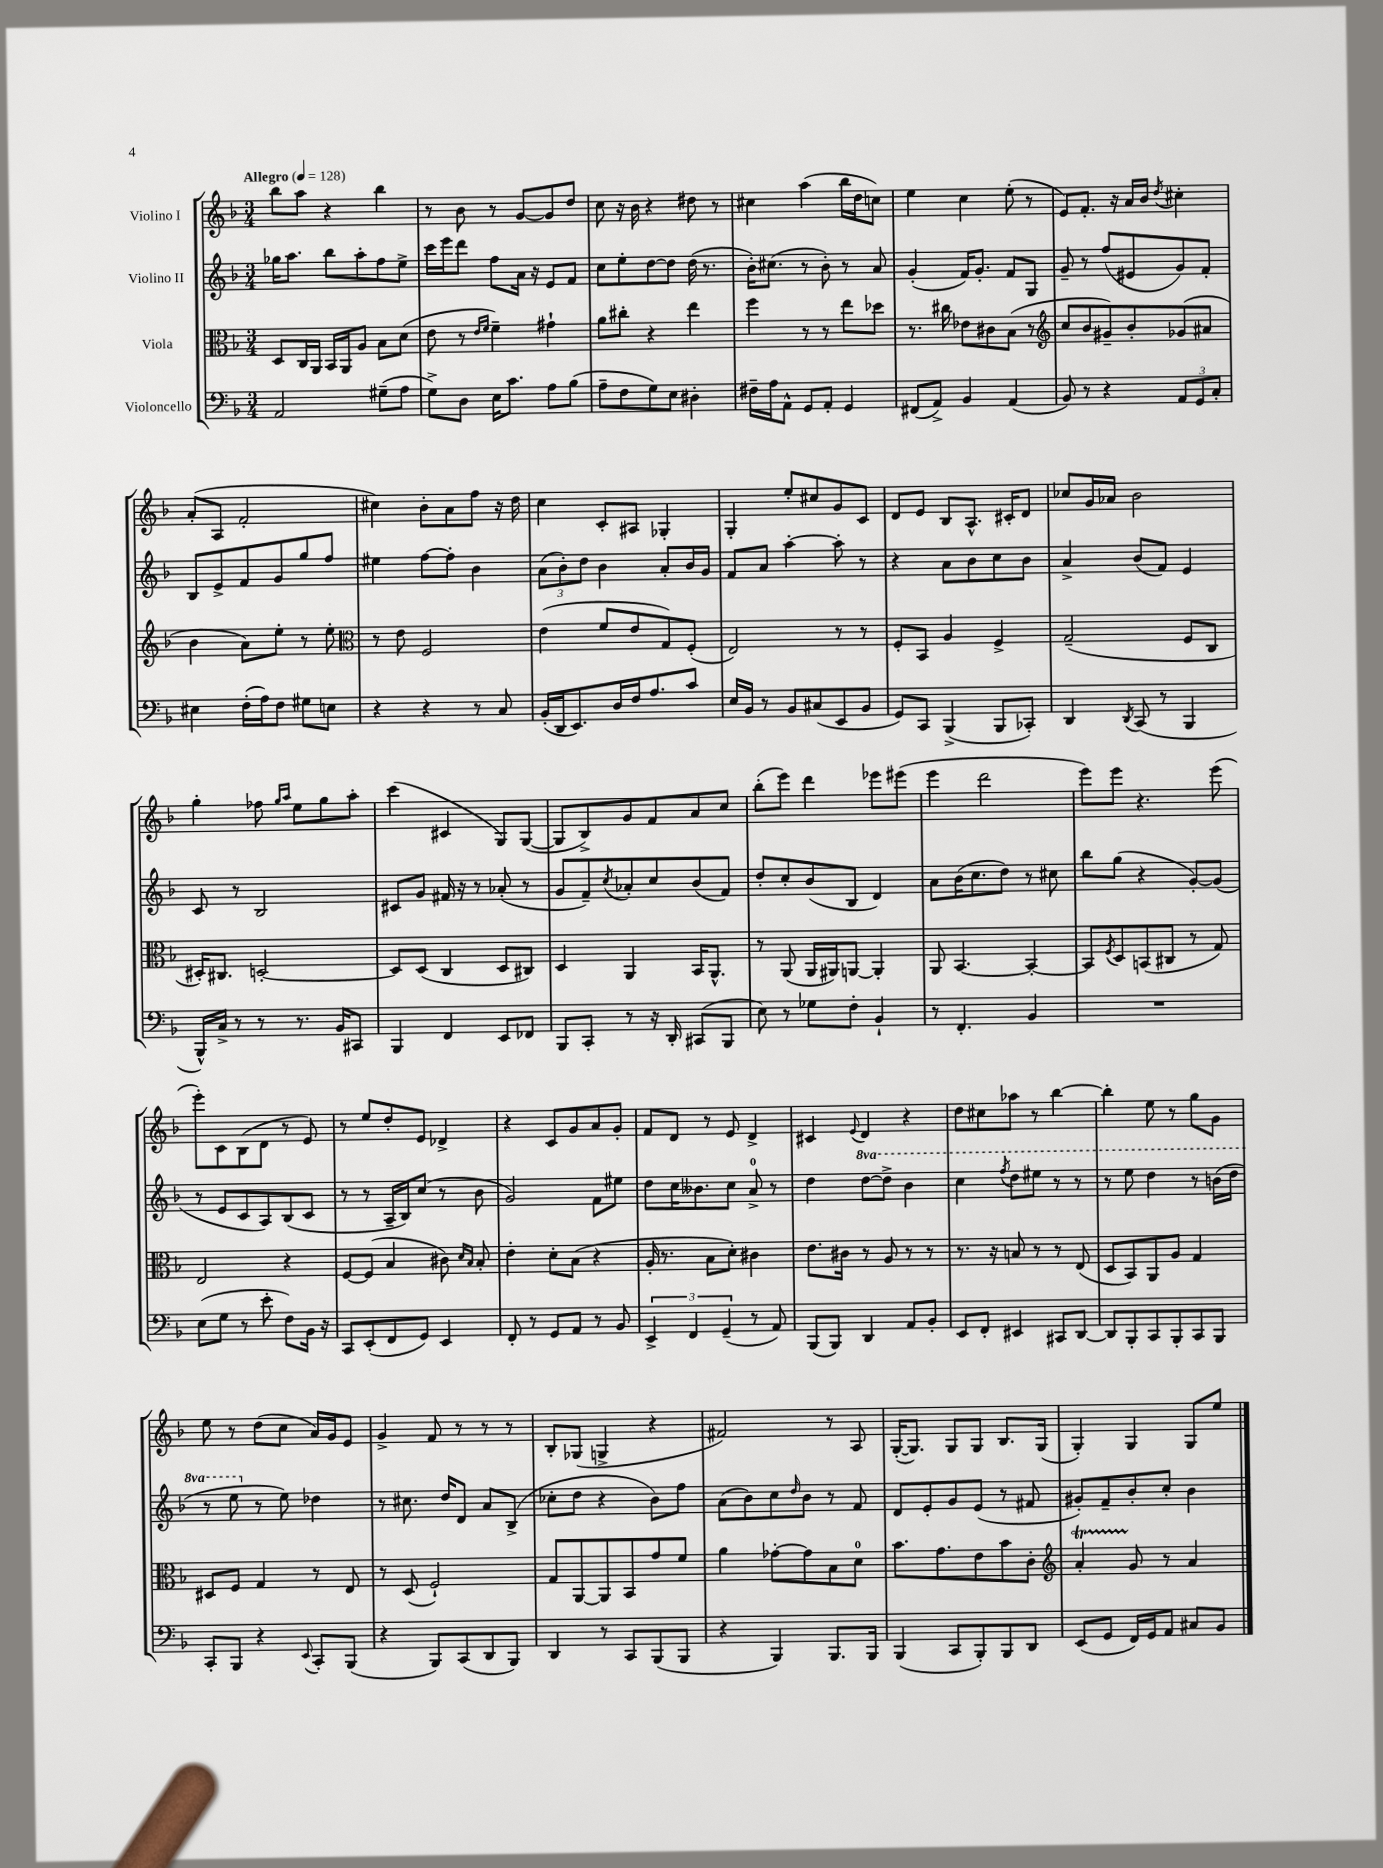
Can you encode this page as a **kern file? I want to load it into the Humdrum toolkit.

**kern	**kern	**kern	**kern
*staff4	*staff3	*staff2	*staff1
*clefF4	*clefC3	*clefG2	*clefG2
*k[b-]	*k[b-]	*k[b-]	*k[b-]
*M3/4	*M3/4	*M3/4	*M3/4
*MM128	*MM128	*MM128	*MM128
2AA	8D	16gg-	8bb-
.	.	8.aa	.
.	16C	.	8aa
.	16AA	.	.
.	16BB-	8bb-	4r
.	16AA	.	.
.	8A	8aa'	.
(8G#~	8B-	8ff	4bb-
8A	(8d	8ee^	.
=	=	=	=
8G^)	8e	16ccc	8r
.	.	16eee	.
8D	8r	8ddd	8b-
.	16qqe	.	.
.	16qqf	.	.
16E	4f~)	8ff	8r
8.c	.	.	.
.	.	16a	[8g
.	.	16r	.
8A	4g#`	8e	8g]
(8B-	.	8f	8dd
=	=	=	=
8A~	8a	8cc	8cc
8F	8cc#'	8ee'	16r
.	.	.	16b-
8G)	4r	[8dd	4r
8E	.	8dd]	.
4D#'	4ee	(16dd	8dd#
.	.	8.r	.
.	.	.	8r
=	=	=	=
16F#~	4ff	16b-')	4cc#
16A	.	(8.cc#	.
8AA^^	.	.	.
8GG	8r	8r	(4aa
8AA'	8r	8b-')	.
4GG	8ee	8r	16bb-
.	.	.	16dd
.	8dd-	8a	8cc)
=	=	=	=
(8FF#	8.r	(4g'	4ee
8AA^)	.	.	.
.	16cc#	.	.
4BB-	8e-	16f)	4cc
.	.	8.g'	.
.	8c#	.	.
(4AA	(8B-	8f	(8ee'
.	8r	8G	8r
=	=	=	=
*	*clefG2	*	*
8BB-)	8cc	8g~	8e)
8r	8b-	8r	8.f'
4r	8g#~)	(8ff	.
.	.	.	16r
.	8b-'	8e#	16a
.	.	.	16b-
.	.	.	8qdd
12AA	(8g-	8g)	4cc#'
12GG	.	.	.
.	8a#	8f'	.
12C'	.	.	.
=	=	=	=
4E#	4b-	8B-	(8a'
.	.	8e^	8A
(16F'	8a)	8f	2f'
16A)	.	.	.
8F	8ee'	8g	.
8G#	8r	8gg	.
8E	8ee'	8ff	.
=	=	=	=
*	*clefC3	*	*
4r	8r	4ee#	4cc#)
.	8e	.	.
4r	2F	[8ff	8b-'
.	.	8ff']	8a
8r	.	4b-	8ff
8C	.	.	16r
.	.	.	16dd
=	=	=	=
(16BB-'	(4e	(12a	4cc
16DD	.	.	.
.	.	12b-')	.
8.EE)	.	.	.
.	.	12dd	.
.	8f	4b-	8c'
16D	.	.	.
16F	8e	.	8A#
8.A	.	.	.
.	8G)	8a'	4G-'
8c	(8F'	16b-	.
.	.	16g	.
=	=	=	=
16E	2E)	8f	4G'
16BB-	.	.	.
8r	.	8a	.
8BB-	.	[4aa'	8ee'
(8C#	.	.	8cc#
8EE	8r	8aa']	8g
8BB-	8r	8r	8c
=	=	=	=
8GG)	8F'	4r	8d
8CC	8BB-	.	8e
(4BBB-^	4A	8a	8B-
.	.	8b-	8.A^^
8BBB-	4F^	8cc	.
.	.	.	16c#'
8CC-')	.	8b-	8d
=	=	=	=
4DD	(2G~	4a^	8cc-
.	.	.	16g
.	.	.	16a-
8qDD	.	.	.
(8CC	.	(8b-	2b-
8r	.	8f)	.
4BBB-	8F	4e	.
.	8C	.	.
=	=	=	=
16BBB-^^)	16D#')	8c	4gg'
16C^	8.C#	.	.
8r	.	8r	.
8r	[2D'	2B-	8ff-
.	.	.	16qqgg
.	.	.	16qqaa
8.r	.	.	8ee
.	.	.	8gg
16BB-	.	.	.
8CC#	.	.	8aa'
=	=	=	=
4BBB-	8D]	8c#	(4ccc
.	(8D	8g	.
4FF	4C	16f#	4c#
.	.	16r	.
.	.	8r	.
8EE	8D	(8a-'	8G)
8FF-	8C#)	8r	([8G
=	=	=	=
8BBB-	4D	8g	8G]
8CC'	.	8f~)	8B-^)
.	.	8qcc	.
8r	4AA	8a-'	8g
16r	.	8cc	8f
16DD'	.	.	.
(8CC#	16BB-	(8b-	8a
.	8.AA^^	.	.
8BBB-	.	8f)	8cc
=	=	=	=
8E)	8r	8dd'	(8bb-'
8r	(8AA	8cc'	8eee)
8G-	16AA	(8b-	4ddd
.	16AA#)	.	.
8F'	[8AA	8B-	.
4BB-`	4AA']	4d)	8eee-
.	.	.	(8eee#
=	=	=	=
8r	8AA	8a	4eee
4.FF'	[4.BB-	(16b-	.
.	.	8.cc	.
.	.	.	2ddd
.	.	8dd)	.
4BB-	4BB-'_	8r	.
.	.	8cc#	.
=	=	=	=
2.r	8BB-]	8bb-	8eee)
.	8qF	.	.
.	8D	(8gg	8eee
.	(8BB	4r	4.r
.	8C#	.	.
.	8r	[8g')	.
.	8G)	(8g]	(8eee
=	=	=	=
(8E	2E	8r	8eee')
8G	.	8e	8c
8r	.	8c	(8B-
8e'	.	8A)	8d
8F)	4r	(8B-	8r
16BB-	.	8c	8e)
16r	.	.	.
=	=	=	=
8CC	[8F	8r	8r
(8EE'	(8F]	8r	8ee
8FF	4B-	16A~	8dd'
.	.	16B-)	.
8GG)	.	(8cc	8e
4EE	8c#)	8r	4d-^
.	16qqd	.	.
.	16qqB-	.	.
.	8B-'	8b-	.
=	=	=	=
8FF'	4e'	2g)	4r
8r	.	.	.
8GG	8d'	.	8c
8AA	(8B-	.	8g
8r	4r	8f	8a
8BB-	.	8ee#	8g'
=	=	=	=
6EE^	16A'	8dd	8f
.	8.r	.	.
.	.	16cc	8d
6FF	.	.	.
.	.	8.b--	.
.	8B-	.	8r
(6GG~	.	.	.
.	8d')	8cc	8e
8r	4c#	8a^	4d^
8AA)	.	8r	.
=	=	=	=
(8BBB-	8.e	4dd	4c#
8BBB-)	.	.	.
.	16c#	.	.
.	.	.	8qqe
4DD	8r	[8ddd	4d
.	8A	8ddd^]	.
8AA	8r	4bb-	4r
8BB-'	8r	.	.
=	=	=	=
8EE	8.r	4ccc	8dd
8FF'	.	.	8cc#
.	16r	.	.
.	.	8qfff	.
4EE#	8B	8ddd	8aa-
.	8r	8eee#	8r
8CC#	8r	8r	[4bb-
[8DD	(8E	8r	.
=	=	=	=
8DD]	8D	8r	4bb-']
8BBB-'	8BB-)	8eee	.
8CC	8AA	4ddd	8ee
8BBB-'	8A	.	8r
8CC	4G	8r	8gg
8BBB-	.	(16bb	8g
.	.	16ddd	.
=	=	=	=
8CC'	8D#	8r	8ee
8BBB-	8F	8eee	8r
4r	4G	8r	(8dd
.	.	8ee)	8cc
8qqEE	.	.	.
8CC'	8r	4dd-	16a)
.	.	.	16g
(8BBB-	8E	.	8e
=	=	=	=
4r	8r	8r	4g^
.	(8D	8.cc#	.
8BBB-)	2F`)	.	8f
.	.	16dd	.
(8CC	.	8d	8r
8DD	.	8a	8r
8BBB-)	.	(8B-^	8r
=	=	=	=
4DD	8G	8cc-'	8B-'
.	[8AA	8dd	(8G-
8r	8AA]	4r	4G^
8CC	8BB-	.	.
(8BBB-	8g	8b-)	4r
8BBB-	8f	8ff	.
=	=	=	=
4r	4a	(8a	2f#)
.	.	8b-)	.
4BBB-)	[8g-'	8cc	.
.	.	16qqdd	.
.	8g-]	8b-	.
8.BBB-	8B-	8r	8r
.	8d	8f	8A
16BBB-	.	.	.
=	=	=	=
(4BBB-	8.b-	8d	([16G'
.	.	.	8.G])
.	.	8e'	.
.	8.g	.	.
8CC	.	8g	8G
8BBB-')	8e	(8e	8G
8BBB-	8b-	8r	8.B-
8DD	8c'	8f#	.
.	.	.	(16G
=	=	=	=
*	*clefG2	*	*
(8EE	4a'	8g#')	4G')
8GG	.	8f~	.
16FF)	8g	8b-'	4G
16GG	.	.	.
8AA	8r	8cc'	.
8C#	4a	4b-	8G
8BB-	.	.	8ee
==	==	==	==
*-	*-	*-	*-
